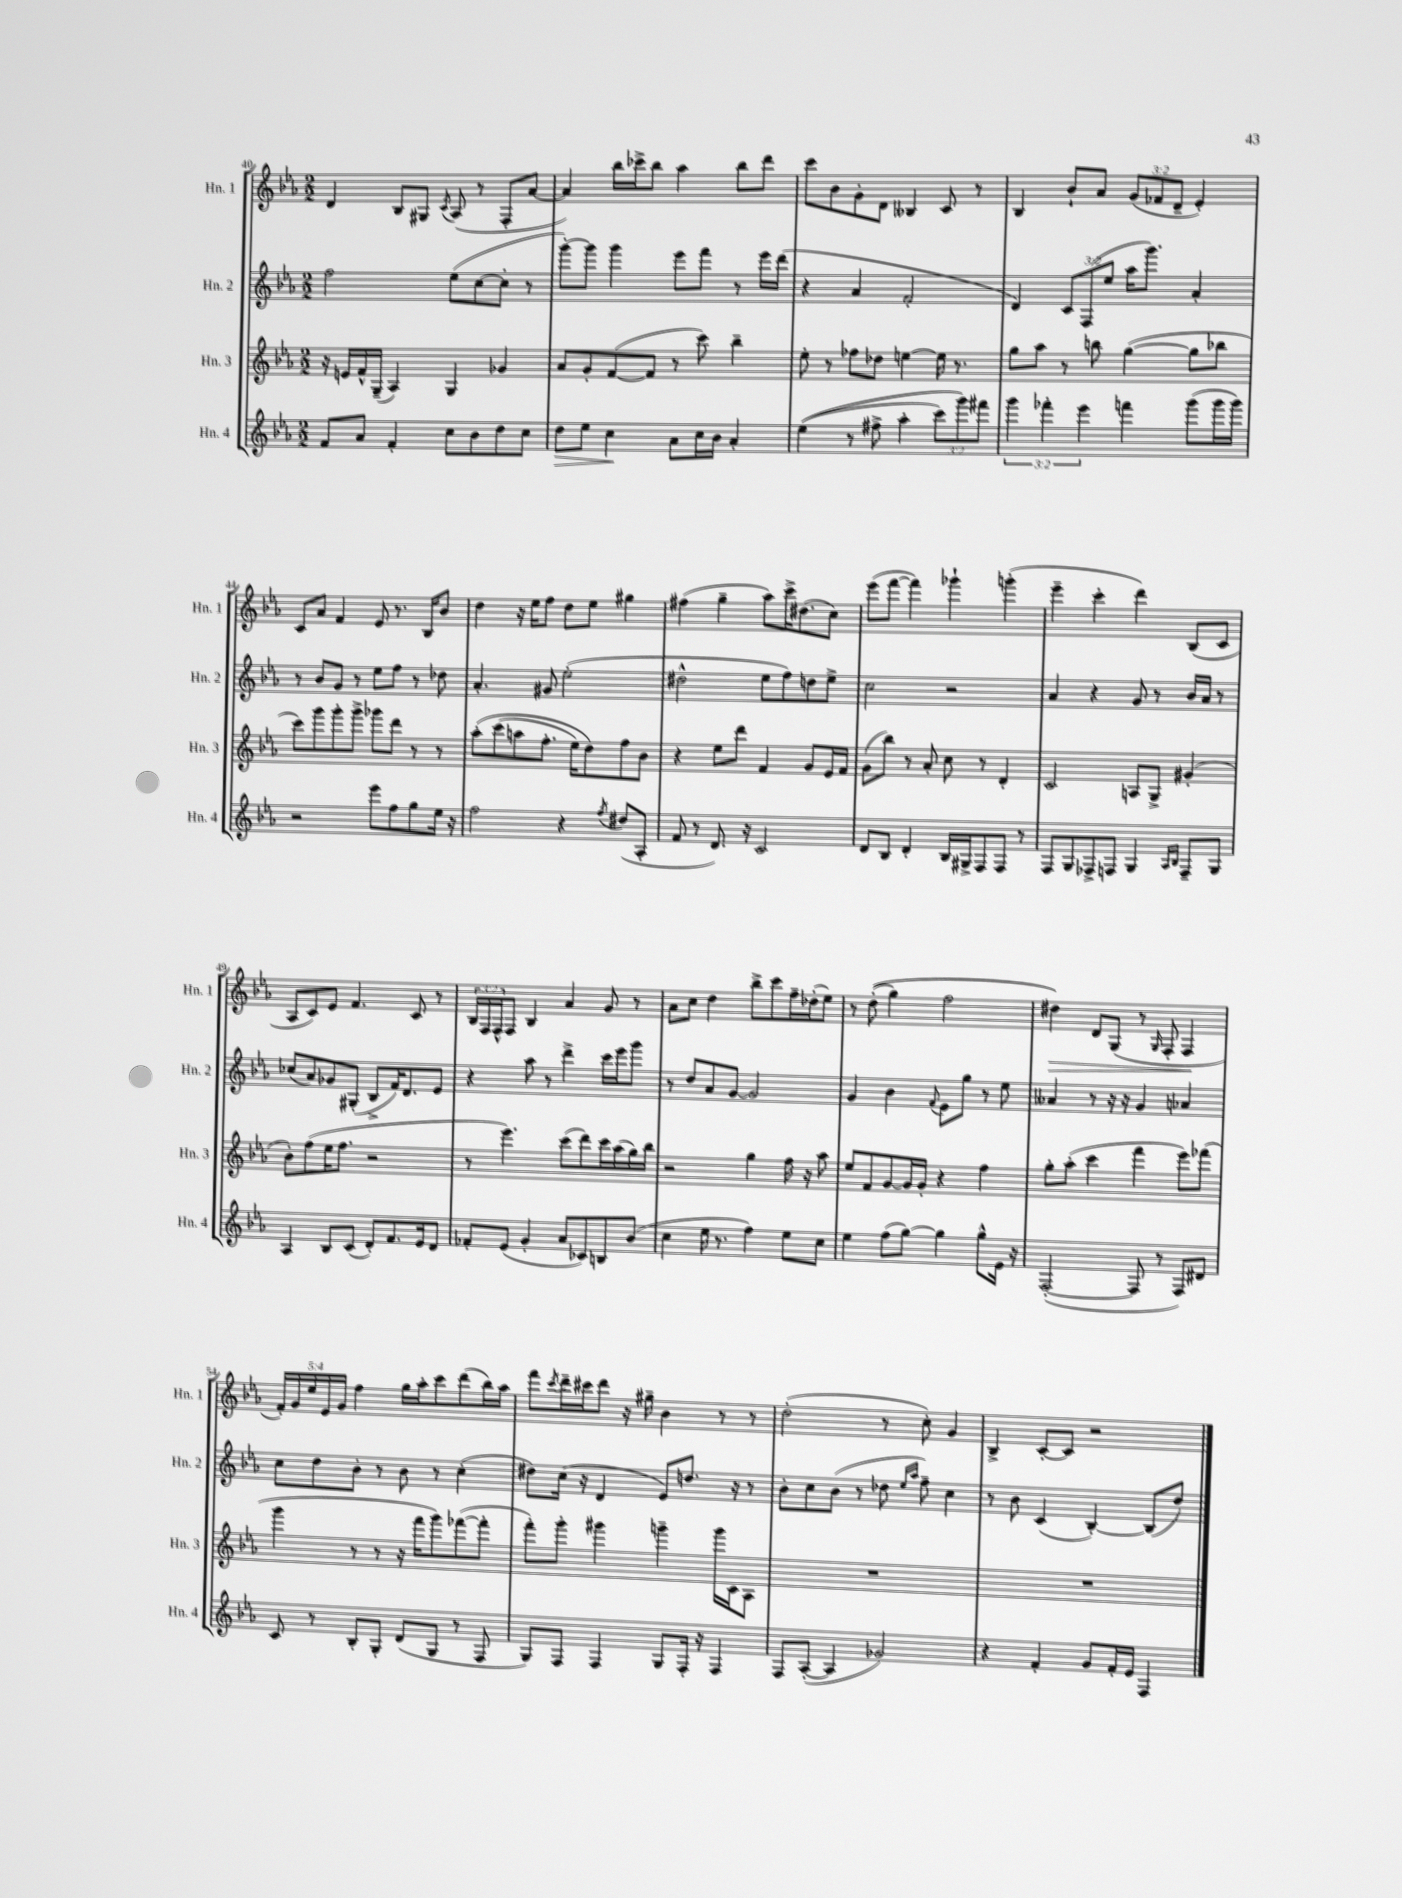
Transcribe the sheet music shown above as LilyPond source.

<<
\new StaffGroup <<
\new Staff = "s0" \with { instrumentName = "Hn. 1" shortInstrumentName = "Hn. 1" } {
    \clef treble \key ees \major \numericTimeSignature \time 2/2 \override Staff.TupletNumber.text = #tuplet-number::calc-fraction-text
    d'4 bes8 gis8 \acciaccatura { c'8 } aes8( r8 f8-. aes'8~ |
    aes'4) bes''16 ces'''16-> bes''8 aes''4 bes''8 d'''8 |
    c'''8 bes'8 g'8-. d'8 beses4 c'8 r8 |
    bes4 bes'8-! aes'8 \tuplet 3/2 { g'8( fes'8 d'8-- } ees'4-.) |
    c'8 aes'8 f'4 ees'8 r8. bes16 bes'8 |
    d''4 r16 ees''16 f''8 d''8 ees''8 gis''4 |
    fis''4( g''4-- aes''8) c'''16-> dis''8.( c''8) |
    ees'''8( f'''8~ f'''4) ges'''4-! g'''4-.( |
    ees'''4-- c'''4-. d'''4) bes8( c'8 |
    aes8 c'8) ees'8 f'4. c'8 r8 |
    \tuplet 3/2 { bes16 f16 f16-^ } f8 bes4 aes'4 g'8 r8 |
    aes'8 c''8 d''4 bes''8-> c'''8 f''16-- des''16-.( ees''8) |
    r8 d''8-.(\( g''4) f''2 |
    dis''4\>\) d'8 g8( r8 \grace { g16 } f8-. f4\! |
    \tuplet 5/4 { f'16-.) g'16 ees''16 ees'16 g'16 } f''4 g''16 aes''16-. c'''8 d'''8( bes''16) aes''16 |
    f'''8 \acciaccatura { c'''8 } d'''16-- cis'''16 d'''8 r16 gis''16-- bes'4 r8 r8 |
    d''2-.( r8 c''8-.) g'4 |
    bes4-> c'8~-. c'8 r2 \bar "|." |
}
\new Staff = "s1" \with { instrumentName = "Hn. 2" shortInstrumentName = "Hn. 2" } {
    \clef treble \key ees \major \numericTimeSignature \time 2/2 \override Staff.TupletNumber.text = #tuplet-number::calc-fraction-text
    f''2 ees''8( c''8~ c''8-. r8 |
    g'''8~-.) g'''8 g'''4 ees'''8 f'''8 r8 ees'''16 d'''16( |
    r4 aes'4 f'2-. |
    d'4) \tuplet 3/2 { c'8 f8( ees''8 } aes''16 g'''8.) aes'4-. |
    r8 bes'8 g'8 r8 ees''8 f''8 r8 des''8 |
    aes'4.-. gis'8 ees''2-.( |
    dis''2-^ ees''8 f''8) d''8 ees''8-> |
    c''2 r2 |
    aes'4 r4 g'8 r8 bes'16 aes'16 r8 |
    ces''8( aes'8) ges'8 gis8-.( bes8-> f'16) d'8. ees'8 |
    r4 aes''8 r8 d'''4-> c'''16 ees'''16 g'''8 |
    r8 d''8 aes'8 g'8~ g'2 |
    g'4 bes'4 \appoggiatura { f'8 } ees'8 g''8 r8 ees''8 |
    aeses'4 r8 r16 r16 g'4 aes'4 |
    c''8 d''8 bes'8-. r8 bes'8 r8 c''4-.( |
    dis''8) c''16( r16 d'4 ees'8) d''8. r16 r8 |
    bes'8-. c''8 bes'8( r8 des''8 \grace { ees''16 aes''16 } f''8--) c''4 |
    r8 bes'8 c'4( bes4~-.) bes8( d''8) \bar "|." |
}
\new Staff = "s2" \with { instrumentName = "Hn. 3" shortInstrumentName = "Hn. 3" } {
    \clef treble \key ees \major \numericTimeSignature \time 2/2
    r16 e'16 f'16-^ g16--( aes4) g4 ges'4 |
    aes'8 g'8-. f'8~( f'8 r8 c'''8) bes''4-- |
    ees''8-. r8 fes''8 des''8 e''4~ e''16 r8. |
    g''8 aes''8 r8 b''8 g''4~( g''8 bes''8 |
    c'''8) g'''8 g'''8-. g'''8-> ges'''8 d'''8 r8 r8 |
    aes''8-.\( c'''8( a''8 f''8.-. ees''16) d''8\) f''8 bes'8 |
    r4 ees''8 d'''8 f'4 g'8 ees'16 f'16 |
    g'8( bes''8) r8 aes'8-. c''8 r8 d'4-. |
    c'2 a8 g8-> gis'4-.( |
    bes'8-.) f''8( ees''16 f''8. r2 |
    r8 ees'''4.) c'''8( d'''8) c'''16 aes''16( g''16) bes''16 |
    r2 g''4 f''16 r16 aes''8 |
    ees''8 f'8 g'8~ g'16 g'16-. r4 f''4 |
    g''8-. aes''8-.( c'''4 f'''4 ees'''8) fes'''8( |
    g'''4 r8 r8 r16 f'''16 g'''8) fes'''8~( fes'''8-. |
    f'''8-.) g'''8-. gis'''4 g'''4-- g'''16 c'16 aes8 |
    R1 |
    R1 \bar "|." |
}
\new Staff = "s3" \with { instrumentName = "Hn. 4" shortInstrumentName = "Hn. 4" } {
    \clef treble \key ees \major \numericTimeSignature \time 2/2 \override Staff.TupletNumber.text = #tuplet-number::calc-fraction-text
    f'8 aes'8 f'4-. c''8 bes'8 d''8 c''8 |
    d''8\> ees''8 c''4\! aes'8 c''16 bes'16 aes'4-. |
    ees''4(\( r8 fis''8-> aes''4-. \tuplet 3/2 { c'''8) g'''8\) fis'''8 } |
    \tuplet 3/2 { g'''4 fes'''4-. ees'''4 } f'''4 g'''8( g'''16 g'''16) |
    r2 ees'''8 f''8 g''8 ees''16 r16 |
    f''2 r4 \acciaccatura { f''8 } dis''8( aes8-. |
    f'8 r8 d'8.) r16 c'2 |
    d'8 bes8 d'4-. bes16 gis16-> f8 f8 r8 |
    f8 g8 fes8-> f8 g4 \grace { aes16 bes16 } f8-- g8 |
    aes4 bes8 c'8( d'8-.) f'8. ees'16 d'8 |
    fes'8-. ees'8( g'4-. aes'8 ces'8) b8 bes'8( |
    c''4 ees''16 r8. f''4) ees''8 c''8 |
    ees''4 f''8( g''8~) g''4 g''8-^ ees'16 r16 |
    f2~-.( f8 r8 f8) dis'8 |
    c'8 r8 bes8-. g8-. d'8( g8 r8 f8 |
    g8) f8 f4 g8 f16-. r16 f4 |
    f8 aes8~-.( aes4 ges'2) |
    r4 f'4-. g'8 f'16-. ees'16 f4 \bar "|." |
}
>>
>>
\layout { \context { \Score currentBarNumber = #40 } }
